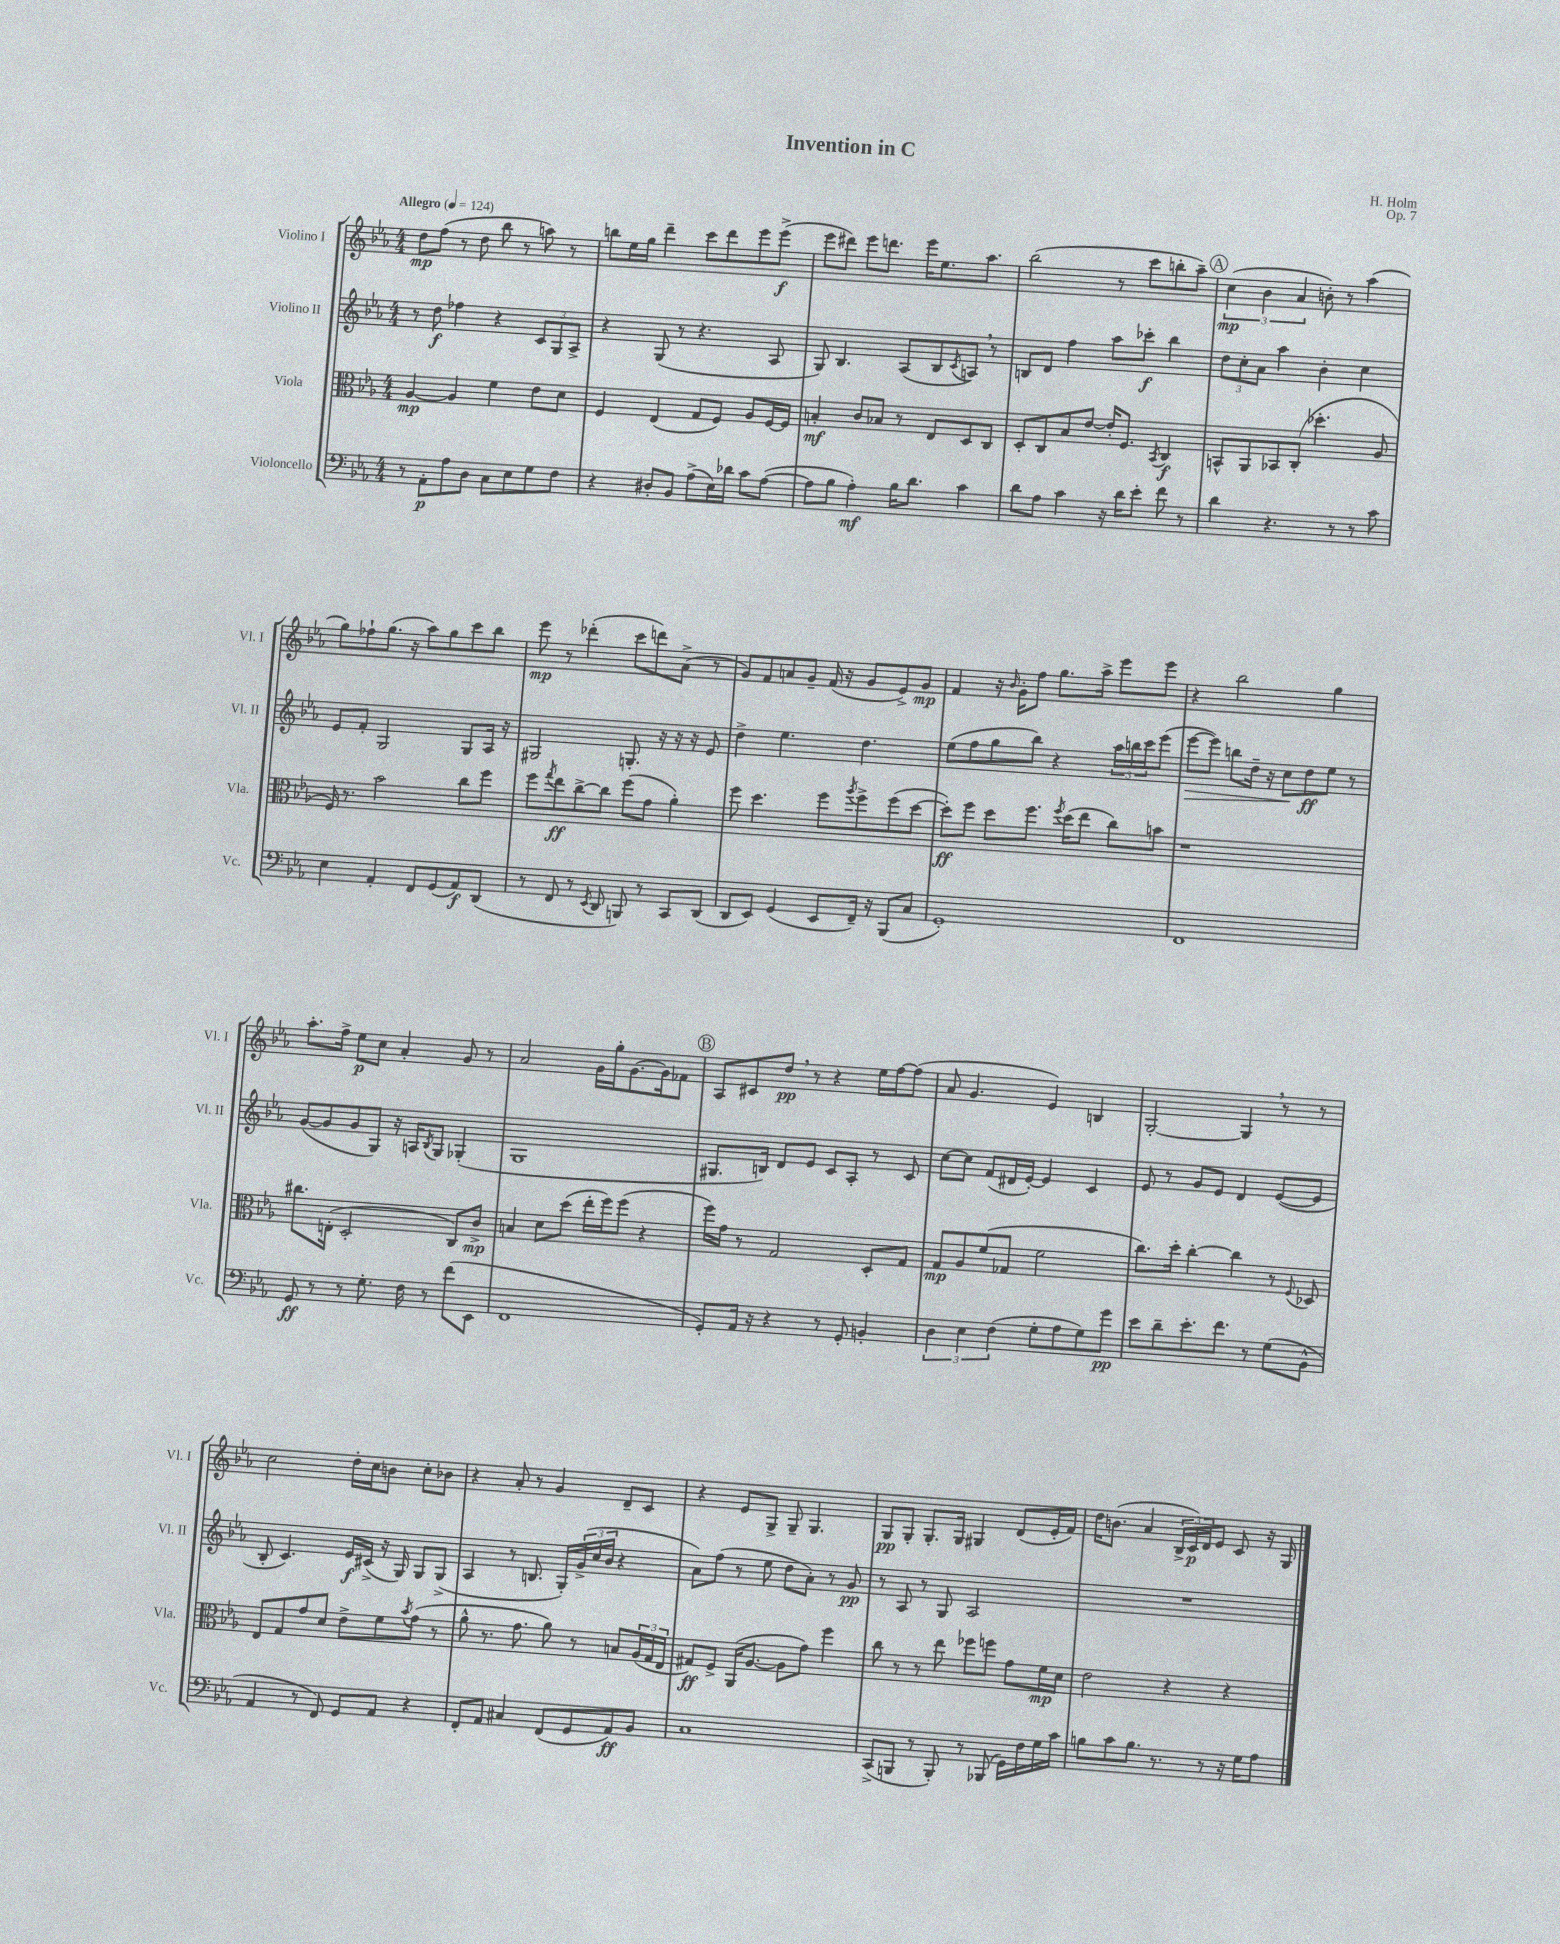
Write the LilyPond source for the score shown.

\header { title = "Invention in C" composer = "H. Holm" opus = "Op. 7" }
<<
\new StaffGroup <<
\new Staff = "s0" \with { instrumentName = "Violino I" shortInstrumentName = "Vl. I" } {
    \clef treble \key ees \major \numericTimeSignature \time 4/4 \tempo "Allegro" 4 = 124
    d''8\mp f''8( r8 d''8 bes''8 r8 a''8) r8 |
    b''8 ees''16 g''16 d'''4-- c'''8 d'''8 ees'''8 ees'''8->\f( |
    ees'''8 dis'''8) ees'''8 d'''8. ees'''16 ees''8. aes''8. |
    bes''2( r8 c'''8 b''8-. aes''8--) |
    \mark \markup { \circle "A" } \tuplet 3/2 { c''4\mp( bes'4 aes'4 } b'8-.) r8 aes''4( |
    g''8) fes''8-! g''8.( r16 aes''8) g''8 c'''8 bes''8 |
    ees'''8\mp r8 des'''4-.( c'''8 d'''8) aes'8->( r8 |
    g'8) f'8 a'8 g'8-- f'16( r16 g'8 ees'8->) g'8\mp |
    f'4 r16 \grace { bes'16 } g'16-. f''8 g''8. aes''16-> ees'''8 ees'''8 |
    r4 bes''2 g''4 |
    aes''8.-. f''16-> ees''8\p c''8 aes'4-. g'8 r8 |
    aes'2 g'16 g''16-. g'8.~ g'16 fes'8 |
    \mark \markup { \circle "B" } aes8 cis'8 d''8\pp \breathe r8 r4 ees''16 f''16~ f''8( |
    aes'8 g'4. ees'4) b4 |
    g2~-. g4 \breathe r8 r8 |
    c''2 d''16-. c''16 b'8 c''8-. bes'8 |
    r4 aes'8-. r8 g'4 d'8-- c'8 |
    r4 ees'8 g8-> g8-- g4. |
    g8\pp g8-. g8.-. g16 gis4 d'8( ees'16-. f'16) |
    d''16 b'8.( aes'4 \tuplet 3/2 { bes16-> c'16\p) d'16 } ees'8 c'8 r16 g16 \bar "|." |
}
\new Staff = "s1" \with { instrumentName = "Violino II" shortInstrumentName = "Vl. II" } {
    \clef treble \key ees \major \numericTimeSignature \time 4/4
    r8 d''8\f fes''4 r4 \tuplet 3/2 { c'8 g8 aes8-> } |
    r4 g8( r8 r4. aes8 |
    g8) bes4. aes8( bes8 \acciaccatura { c'8 } a8) \breathe r8 |
    b8 d'8 f''4 aes''8 ces'''8-.\f bes''4 |
    \mark \markup { \circle "A" } \tuplet 3/2 { d''8 c''8-. aes'8 } aes''4 bes'4-. c''4 |
    ees'8 f'8-. g2 g8 aes16 r16 |
    gis2 g8.-. r16 r16 r16 ees'8 |
    d''4-> ees''4. d''4. |
    ees''8( f''8 g''8 bes''8) r4 \tuplet 3/2 { aes''16 b''16 c'''16 } ees'''8( |
    ees'''8~\> ees'''8) b''8 d''16-- r16 c''8\! d''8\ff ees''8 r8 |
    g'8~( g'8 g'8 g8) r16 a16 \acciaccatura { bes8 } g8 ges4-.( |
    g1 |
    \mark \markup { \circle "B" } gis8. b16) d'8 ees'8 c'8 aes8-. r8 c'8 |
    c''8~ c''8 f'8( dis'16 ees'16~-.) ees'4 c'4 |
    ees'8 r8 g'8 ees'8 d'4 ees'8~( ees'8 |
    bes8-. c'4.) ees'16\f cis'16->( r16 g16) g8 g8->( |
    aes4 r8 b8. g16-.) \tuplet 3/2 { g'16->( c''16 bes'16 } r4 |
    aes'8) f''8( r8 ees''8 d''8 aes'8-.) r8 g'8\pp |
    r8 aes8 r8 g8 aes2 |
    R1 \bar "|." |
}
\new Staff = "s2" \with { instrumentName = "Viola" shortInstrumentName = "Vla." } {
    \clef alto \key ees \major \numericTimeSignature \time 4/4
    aes4~\mp aes4 f'4 ees'8 d'8 |
    f4 ees4( g8 f8) aes8 f16~ f16 |
    b4-.\mf c'8 bes8 r8 ees8 d8 c8 |
    d8-. c8 bes8 ees'8~ ees'16-. f8. \acciaccatura { bes,8 } c4\f |
    \mark \markup { \circle "A" } b,8-^ aes,8 bes,8 c8-.( des''4.-. aes8 |
    f16) r8. bes'2 c''8 f''8 |
    f''8 \acciaccatura { g''8 } ees''8\ff c''8~-> c''8 f''8( g'8 aes'4-.) |
    f''8 d''4. f''8 \acciaccatura { aes''8 } f''8-> f''8( d''8~ |
    d''8-.\ff) f''8 d''8 f''8. \acciaccatura { f''8 } d''16( ees''8 c''8) b'8 |
    r1 |
    cis''8. e16-.( d2-. c8) c'8->\mp |
    b4 d'8 d''8( ees''16-. f''16) f''8( r4 |
    \mark \markup { \circle "B" } f''16) g'16 r8 g2 d8-. g8 |
    g8\mp aes8 f'8( ges8 f'2 |
    c''8.) d''16-. c''4~-. c''4 r8 \appoggiatura { f8 } des8 |
    ees8 g8 g'8 d'8 ees'8-> f'8 \acciaccatura { bes'8 } g'8( r8 |
    aes'8-^ r8. g'8. aes'8) r8 b8 \tuplet 3/2 { aes16( g16 ees16 } |
    gis8\ff) f8-> aes,16( aes8.~ aes8 g'8) f''4 |
    c''8 r8 r8 ees''8 fes''8 f''8 g'8 f'16\mp d'16 |
    ees'2 r4 r4 \bar "|." |
}
\new Staff = "s3" \with { instrumentName = "Violoncello" shortInstrumentName = "Vc." } {
    \clef bass \key ees \major \numericTimeSignature \time 4/4
    r8 aes,8-.\p aes8 d8 c8 ees8 g8 f8 |
    r4 dis8-. bes,8 aes8->( ees16) des'16 c'8 aes8~( |
    aes8 bes8 aes4-.\mf) bes16 d'8. c'4 |
    d'8 aes8 c'4 r16 d'16 ees'8-. f'8 r8 |
    \mark \markup { \circle "A" } d'4 r4. r8 r8 c'8 |
    ees4 aes,4-. f,8 g,8( aes,8\f) d,8( |
    r8 f,8 r8 \acciaccatura { ees,8 } d,8 b,,8) r8 c,8 d,8( |
    d,8 ees,8) g,4( ees,8 f,16--) r16 bes,,8( c8 |
    g,1-.) |
    f,1 |
    g,8\ff r8 r8 g8.-. f16 r8 f'8( ees,8 |
    f,1 |
    \mark \markup { \circle "B" } g,8-.) aes,16 r16 r4 r8 g,8-. b,4-. |
    \tuplet 3/2 { d4 ees4 f4( } g8-. aes8 g8) g'8\pp |
    ees'8 d'8-- ees'8.-. f'8. r8 g8( bes,8-^ |
    aes,4 r8 f,8) g,8 aes,8 r4 |
    f,8-. aes,8 cis4 f,8( g,8 aes,8\ff) bes,8 |
    c1 |
    c,8->( b,,8 r8 b,,8-.) r8 bes,,8( g,16) f16 g16 c'16 |
    b8 c'8 b8. r8. r8 r16 g16 aes8 \bar "|." |
}
>>
>>
\layout { \context { \Score \remove "Bar_number_engraver" } }
